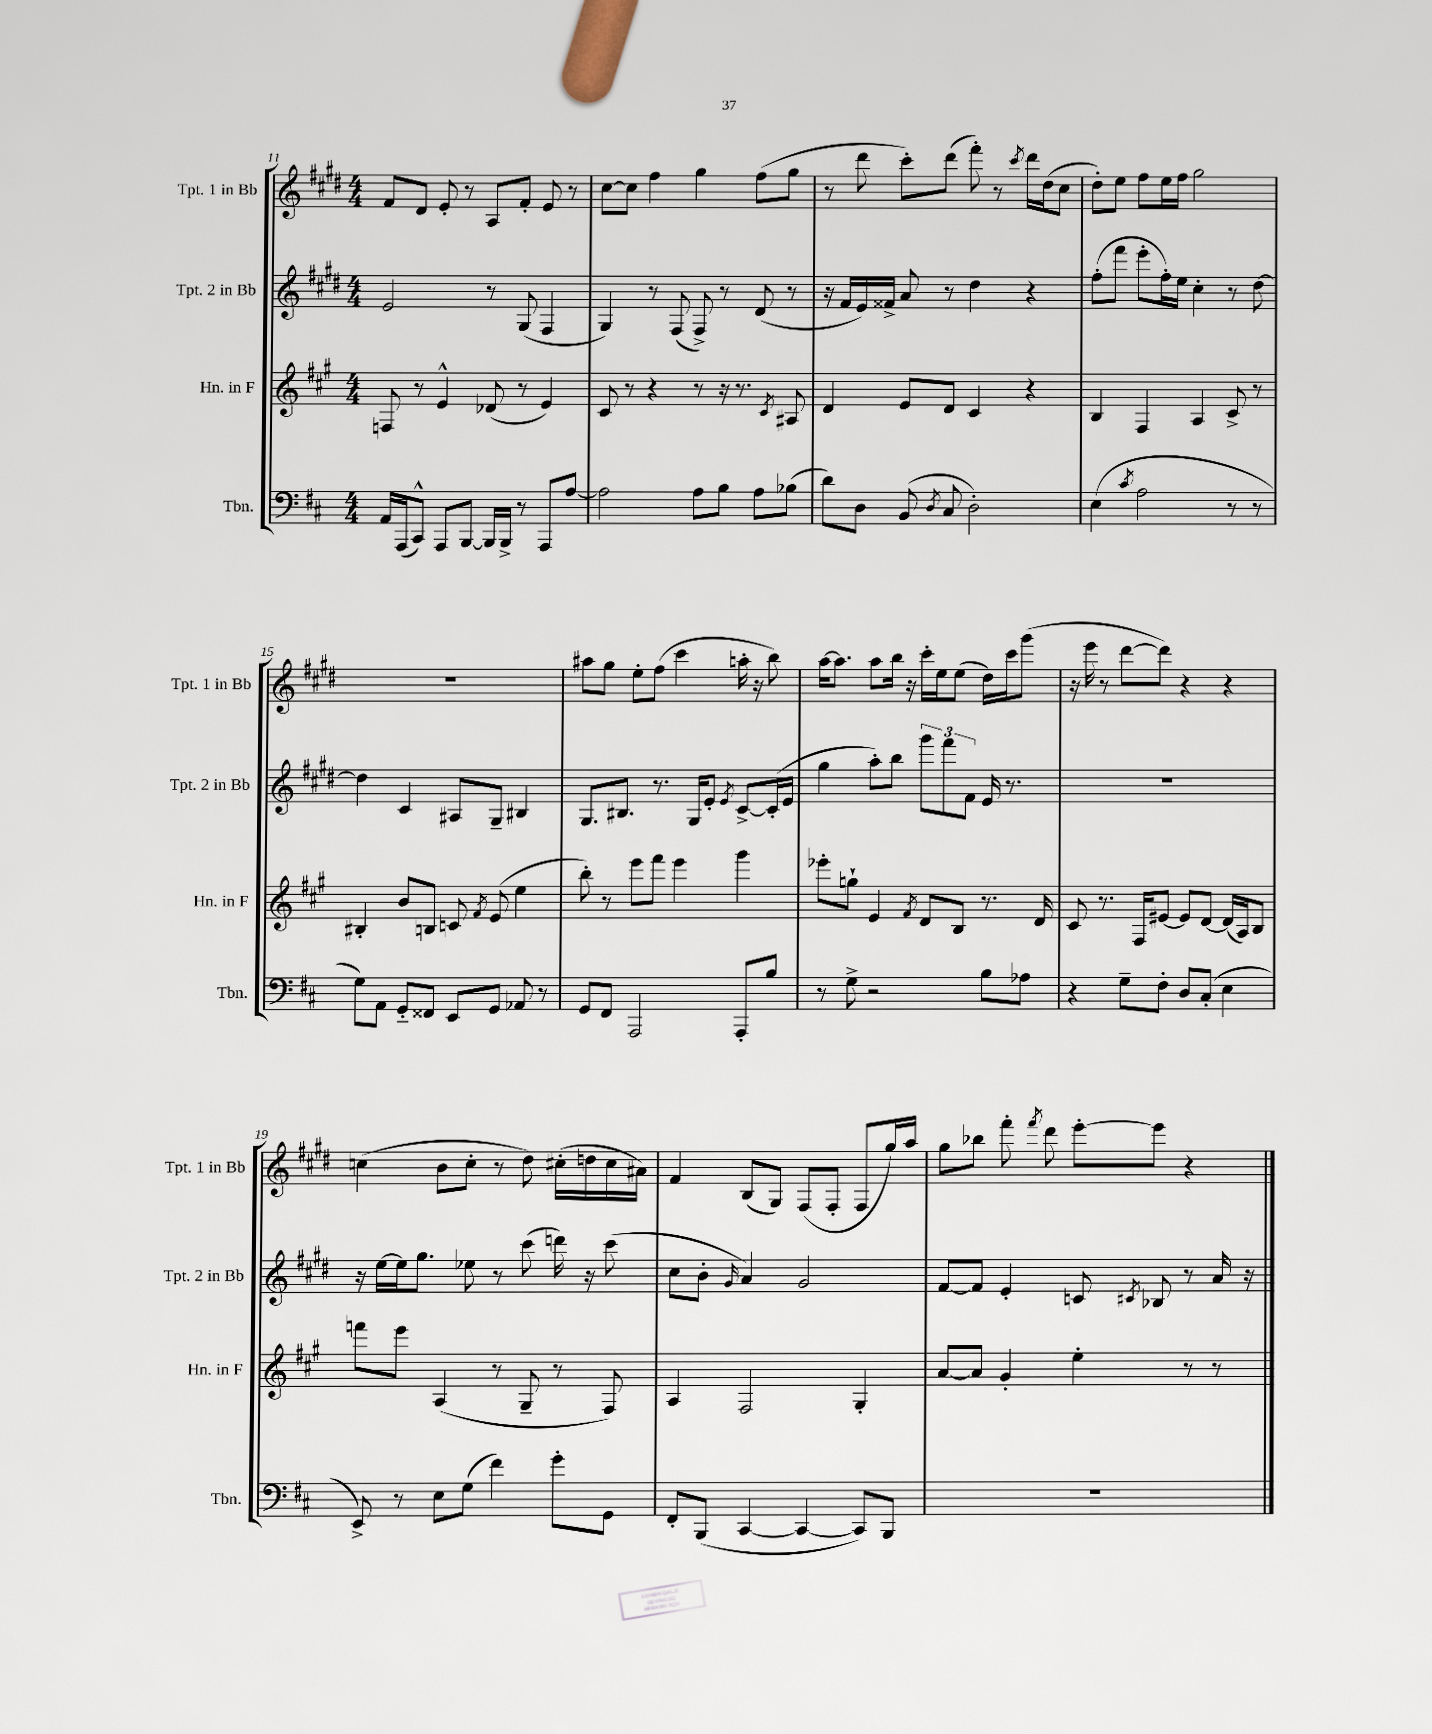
<<
\new StaffGroup <<
\new Staff = "s0" \with { instrumentName = "Tpt. 1 in Bb" shortInstrumentName = "Tpt. 1 in Bb" } {
    \clef treble \key e \major \numericTimeSignature \time 4/4
    \autoBeamOff fis'8[ dis'8] e'8-. r8 a8[ fis'8]-. e'8 r8 |
    cis''8[~ cis''8] fis''4 gis''4 fis''8[( gis''8] |
    r8 dis'''8 cis'''8[-.) dis'''8]( fis'''8-.) r8 \acciaccatura { cis'''8 } dis'''16[ dis''16( cis''8] |
    dis''8[-.) e''8] fis''8[ e''16 fis''16] gis''2 |
    R1 |
    ais''8[ gis''8] e''8[-. fis''8]( cis'''4 a''16-. r16 b''8) |
    a''16[~ a''8.] a''8[ b''16] r16 cis'''16[-. e''16 e''8]( dis''16[) cis'''16 gis'''8]( |
    r16 e'''16 r8 dis'''8[~ dis'''8]) r4 r4 |
    c''4( b'8[ c''8]-. r8 dis''8) cis''16[-.( d''16 cis''16 ais'16]) |
    fis'4 b8[( gis8]) fis8[( fis8]-. fis8[ gis''16) a''16] |
    gis''8[ bes''8] fis'''8-. \acciaccatura { fis'''8 } dis'''8 e'''8[~-. e'''8] r4 \bar "|." |
}
\new Staff = "s1" \with { instrumentName = "Tpt. 2 in Bb" shortInstrumentName = "Tpt. 2 in Bb" } {
    \clef treble \key e \major \numericTimeSignature \time 4/4
    \autoBeamOff e'2 r8 gis8( fis4 |
    gis4) r8 fis8( fis8->) r8 dis'8( r8 |
    r16 fis'16[ e'16) fisis'16]-> a'8 r8 dis''4 r4 |
    fis''8[-.( fis'''8] e'''8[-. fis''16-.) e''16] cis''4-. r8 dis''8~ |
    dis''4 cis'4 ais8[ gis8]-- bis4 |
    gis8.[ bis8.] r8. gis16[ e'8]-. \acciaccatura { e'8 } cis'8[~-> cis'16-.( e'16] |
    gis''4 a''8[-.) b''8] \tuplet 3/2 { gis'''8[ fis'''8 fis'8] } e'16 r8. |
    R1 |
    r16 e''16[~ e''16 gis''8.] ees''8 r8 cis'''8( d'''16) r16 cis'''8( |
    cis''8[ b'8]-. \grace { gis'16 } a'4) gis'2 |
    fis'8[~ fis'8] e'4-. c'8 \acciaccatura { cis'8 } bes8 r8 a'16 r16 \bar "|." |
}
\new Staff = "s2" \with { instrumentName = "Hn. in F" shortInstrumentName = "Hn. in F" } {
    \clef treble \key a \major \numericTimeSignature \time 4/4
    \autoBeamOff f8 r8 e'4-^ des'8( r8 e'4) |
    cis'8 r8 r4 r8 r16 r8. \acciaccatura { cis'8 } ais8 |
    d'4 e'8[ d'8] cis'4 r4 |
    b4 fis4 a4 cis'8-> r8 |
    bis4-. b'8[ b8] c'8 \acciaccatura { fis'8 } e'8( e''4 |
    b''8-.) r8 e'''8[ fis'''8] e'''4 gis'''4 |
    ees'''8[-. g''8]-! e'4 \acciaccatura { fis'8 } d'8[ b8] r8. d'16 |
    cis'8 r8. fis16[ eis'8]~ eis'8[ d'8]~ d'16[( a16) b8] |
    f'''8[ e'''8] a4( r8 gis8-- r8 fis8) |
    a4 fis2 gis4-. |
    a'8[~ a'8] gis'4-. e''4-. r8 r8 \bar "|." |
}
\new Staff = "s3" \with { instrumentName = "Tbn." shortInstrumentName = "Tbn." } {
    \clef bass \key d \major \numericTimeSignature \time 4/4
    \autoBeamOff a,16[ a,,16( cis,8]-^) a,,8[ b,,8]~ b,,16[ b,,16]-> r8 a,,8[ a8]~ |
    a2 a8[ b8] a8[ bes8]( |
    d'8[) d8] b,8( \acciaccatura { d8 } cis8 d2-.) |
    e4( \acciaccatura { cis'8 } a2 r8 r8 |
    g8[) a,8] g,8[-_ fisis,8] e,8[ g,8] aes,8 r8 |
    g,8[ fis,8] a,,2 a,,8[-. b8] |
    r8 g8-> r2 b8[ aes8] |
    r4 g8[-- fis8]-. d8[ cis8]-.( e4 |
    e,8->) r8 e8[ g8]( fis'4) g'8[-. g,8] |
    fis,8[-. b,,8]( cis,4~ cis,4~ cis,8[) b,,8] |
    R1 \bar "|." |
}
>>
>>
\layout { \context { \Score currentBarNumber = #11 } }
